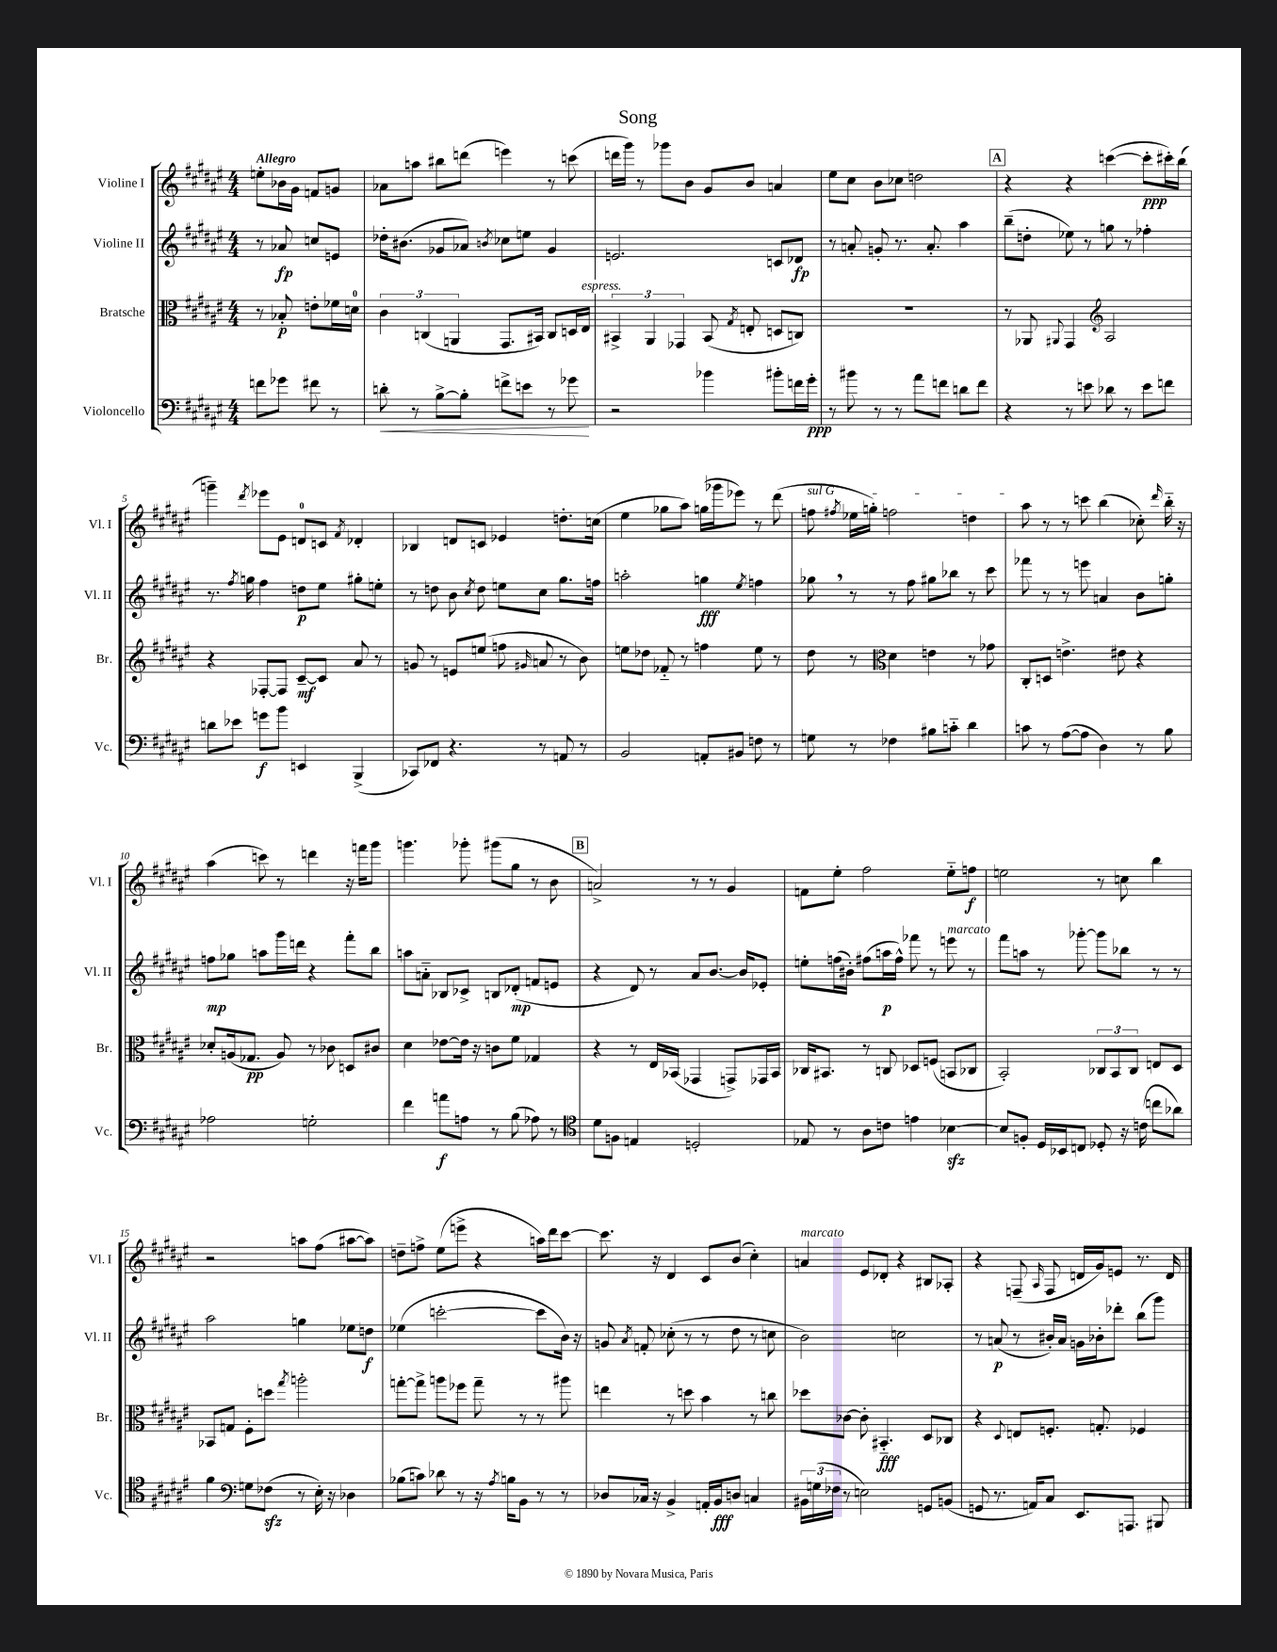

**kern	**dynam	**kern	**dynam	**kern	**dynam	**kern	**dynam
*part4	*part4	*part3	*part3	*part2	*part2	*part1	*part1
*staff4	*staff4	*staff3	*staff3	*staff2	*staff2	*staff1	*staff1
*I"Violoncello	*	*I"Bratsche	*	*I"Violine II	*	*I"Violine I	*
*I'Vc.	*	*I'Br.	*	*I'Vl. II	*	*I'Vl. I	*
*clefF4	*	*clefC3	*	*clefG2	*	*clefG2	*
*k[f#c#g#d#a#e#]	*	*k[f#c#g#d#a#e#]	*	*k[f#c#g#d#a#e#]	*	*k[f#c#g#d#a#e#]	*
*M4/4	*	*M4/4	*	*M4/4	*	*M4/4	*
=	=	=	=	=	=	=	=
!	!	!	!	!	!	!LO:TX:a:B:t=Allegro	!
8fn\L	.	8r	.	8r	.	8een'\L	.
8g-X\J	.	8B-X'/	p	8a-X/	fp	16b-X\L	.
.	.	.	.	.	.	16g#\JJ	.
8f#X\	.	8en'\L	.	8ccn/L	.	8fn/L	.
8r	.	16f-X\L	.	8en/J	.	8gn/J	.
.	.	16dn\JJ	.	.	.	.	.
=1	=1	=1	=1	=1	=1	=1	=1
!	!LO:HP:b	!	!	!	!	!	!
8dn'\	<	6c#\	.	16dd-X'\KL	.	8a-X\L	.
.	.	.	.	(8.b#X\J	.	.	.
8r	.	.	.	.	.	8aan\J	.
.	.	(6Cn/	.	.	.	.	.
[8B^\L	.	.	.	8g-X/L	.	8bb#X\L	.
.	.	6AAn/	.	.	.	.	.
8B'\J]	.	.	.	8a-X/J)	.	(8dddn\J	.
.	.	.	.	8qbn/	.	.	.
8fn^\L	.	8.GG#/L	.	8cc-X\L	.	4eeen\)	.
8en\J	.	.	.	8een\J	.	.	.
.	.	16BB#X/Jk)	.	.	.	.	.
8r	.	8C/L	.	4g-/	.	8r	.
8g-X\	.	16Dn/L	.	.	.	(8cccn\	.
!	!	!LO:TX:a:i:t=espress.	!	!	!	!	!
.	.	16E#/JJ	.	.	.	.	.
.	[	.	.	.	.	.	.
=2	=2	=2	=2	=2	=2	=2	=2
2r	.	6BB#X^/	.	2.en/	.	16dddn\LL	.
.	.	.	.	.	.	16ggg#\JJ)	.
.	.	.	.	.	.	8r	.
.	.	6AA#/	.	.	.	.	.
.	.	.	.	.	.	8ggg-X\L	.
.	.	6GG-X/	.	.	.	.	.
.	.	.	.	.	.	8b\J	.
4b-X\	.	(8BB#/	.	.	.	8g#/L	.
.	.	8qG#/	.	.	.	.	.
.	.	8En'/	.	.	.	8b/J	.
8b#X'\L	.	8Dn/L	.	8cn/L	.	4an/	.
16fn\L	.	8Cn/J)	.	8d-X/J	fp	.	.
16g#'\JJ	ppp	.	.	.	.	.	.
=3	=3	=3	=3	=3	=3	=3	=3
8r	.	1r	.	8r	.	8ee#\L	.
8b#X\	.	.	.	8an'/	.	8cc#\J	.
8r	.	.	.	8gn'/	.	8b\L	.
8r	.	.	.	8.r	.	8cc-X\J	.
8a#\L	.	.	.	.	.	2ddn\	.
.	.	.	.	8.a'/	.	.	.
8fn\J	.	.	.	.	.	.	.
8dn\L	.	.	.	4aa#\	.	.	.
8f\J	.	.	.	.	.	.	.
!!LO:REH:place=s1:t=A
=4	=4	=4	=4	=4	=4	=4	=4
4r	.	8r	.	(8bb~\L	.	4r	.
.	.	8AA-X/	.	8ddn'\J	.	.	.
.	.	8qqAA#X/	.	.	.	.	.
8r	.	4GG#/	.	8ee-X\)	.	4r	.
8en\	.	.	.	8r	.	.	.
*	*	*clefG2	*	*	*	*	*
8d-X\	.	2A#/	.	8ggn\	.	([4cccn\	.
8r	.	.	.	8r	.	.	.
8e\L	.	.	.	4ff-X'\	.	8ccc'\L]	ppp
8fn\J	.	.	.	.	.	16ccc#X'\L)	.
.	.	.	.	.	.	(16bb\JJ	.
!!LO:LB:g=z
=5	=5	=5	=5	=5	=5	=5	=5
8dn\L	.	4r	.	8.r	.	4gggn~\)	.
8e-X\J	.	.	.	.	.	.	.
.	.	.	.	8qff#/	.	.	.
.	.	.	.	16ggn\	.	.	.
.	.	.	.	.	.	8qddd#/	.
8gn\L	f	[8F-X'/L	.	4ff#\	.	8eee-X\L	.
8b\J	.	8F-/J]	.	.	.	8e#\J	.
4EEn/	.	[8c#~/L	mf	8ddn\L	p	8dn/L	.
.	.	8c#/J]	.	8ee#\J	.	8cn/J	.
.	.	.	.	.	.	8qf#/	.
(4BBB^/	.	8a#/	.	8gg#X'\L	.	4d-X'/	.
.	.	8r	.	8een'\J	.	.	.
=6	=6	=6	=6	=6	=6	=6	=6
8CC-X/L)	.	8gn/	.	8r	.	4B-X/	.
8FF-X/J	.	8r	.	8ddn\	.	.	.
4.r	.	8en/L	.	8b\	.	8dn/L	.
.	.	.	.	8qcc#/	.	.	.
.	.	(8een/J	.	8dd\	.	8cn/J	.
.	.	8ffn\	.	8een\L	.	4e-X/	.
.	.	16qqg#X/	.	.	.	.	.
8r	.	8an/	.	8cc#\J	.	.	.
8AAn/	.	8r	.	8.gg#\L	.	8.ddn'\L	.
8r	.	8b\)	.	.	.	.	.
.	.	.	.	16ffn\Jk	.	(16ccn\Jk	.
=7	=7	=7	=7	=7	=7	=7	=7
2BB/	.	8een\L	.	2aan'\	.	4ee#\	.
.	.	8dd-X\J	.	.	.	.	.
.	.	8f-X/	.	.	.	8gg-X\L	.
.	.	8r	.	.	.	8aa#\J)	.
8AAn'/L	.	4ffn\	.	4ggn\	fff	(16ggn\LL	.
.	.	.	.	.	.	16ggg-X\J	.
8BB#X/J	.	.	.	.	.	8eee-X\J)	.
.	.	.	.	8qee#/	.	.	.
8Fn\	.	8ee\	.	4ffn\	.	8r	.
8r	.	8r	.	.	.	(8ddd#\	.
=8	=8	=8	=8	=8	=8	=8	=8
!	!	!	!	!	!	!LO:TX:a:i:t=sul G	!
8Gn\	.	8dd#\	.	8gg-X,\	.	8ffn\	.
.	.	.	.	.	.	8qff#X/	.
8r	.	8r	.	8r	.	16ee-X\LL	.
.	.	.	.	.	.	16ggn'\JJ)	.
*	*	*clefC3	*	*	*	*	*
4F-X\	.	4d#\	.	8r	.	2ffn\	.
.	.	.	.	8ff#\	.	.	.
8B#X\L	.	4en\	.	8gg#X\L	.	.	.
8cn\J	.	.	.	8bb-X\J	.	.	.
4d#\	.	8r	.	8r	.	4ddn\	.
.	.	8g-X\	.	8ccc#\	.	.	.
=9	=9	=9	=9	=9	=9	=9	=9
8cn\	.	8C#'/L	.	8fff-X\	.	8aa#\	.
8r	.	8Dn/J	.	8r	.	8r	.
([8A#\L	.	4.en^\	.	8r	.	8r	.
8A#\J]	.	.	.	8eeen\	.	8cccn\	.
4D#\)	.	.	.	4an/	.	(4bb\	.
.	.	8e#X\	.	.	.	.	.
8r	.	4r	.	8b\L	.	8cc-X'\)	.
.	.	.	.	.	.	16qqddd#/	.
8B\	.	.	.	8ggn'\J	.	16bb\	.
.	.	.	.	.	.	16r	.
!!LO:LB:g=z
=10	=10	=10	=10	=10	=10	=10	=10
2A-X\	.	8d-X'/L	.	8ffn\L	mp	(4aa#\	.
.	.	(16An/k	.	8gg-X\J	.	.	.
.	.	8.G-X/J	pp	.	.	.	.
.	.	.	.	8aan\L	.	8cccn\)	.
.	.	8A/)	.	16ggg#\L	.	8r	.
.	.	.	.	16dddn\JJ	.	.	.
2Gn'\	.	8r	.	4r	.	4dddn\	.
.	.	8c-X\	.	.	.	.	.
.	.	8Dn/L	.	8fff#'\L	.	16r	.
.	.	.	.	.	.	16fffn\KL	.
.	.	8c#X/J	.	8bb\J	.	8ggg#\J	.
=11	=11	=11	=11	=11	=11	=11	=11
4f#\	.	4d#\	.	8aan\L	.	4.gggn\	.
.	.	.	.	8an\J	.	.	.
8an\L	f	[8e-X\L	.	8B-X/L	.	.	.
8An\J	.	16e-\Jk]	.	8c-X^/J	.	8ggg-X'\	.
.	.	16r	.	.	.	.	.
8r	.	8cn\L	.	8Bn/L	.	(8ggg#X\L	.
(8B\	.	8f#\J	.	(8d-X'/J	mp	8gg#\J	.
8A-X\)	.	4G-X/	.	8fn/L	.	8r	.
8r	.	.	.	8en/J	.	8b\	.
!!LO:REH:place=s1:t=B
=12	=12	=12	=12	=12	=12	=12	=12
*clefC4	*	*	*	*	*	*	*
8d#\L	.	4r	.	4r	.	2an^/)	.
8Fn\J	.	.	.	.	.	.	.
4En/	.	8r	.	8d#/)	.	.	.
.	.	16E#/LL	.	8r	.	.	.
.	.	(16BB-X/JJ	.	.	.	.	.
2Dn'/	.	4GG-X/	.	8a#/L	.	8r	.
.	.	.	.	[8.b/J	.	8r	.
.	.	8GGn^/L)	.	.	.	4g#/	.
.	.	.	.	16b/KL]	.	.	.
.	.	16GG-X/L	.	8e-X'/J	.	.	.
.	.	16BB-/JJ	.	.	.	.	.
=13	=13	=13	=13	=13	=13	=13	=13
8E-X/	.	16C-X/KL	.	8een'\L	.	8fn\L	.
.	.	8.BB#X/J	.	.	.	.	.
8r	.	.	.	(16ffn\L	.	8ee#'\J	.
.	.	.	.	16b#X'\JJ)	.	.	.
8A#\L	.	8r	.	(8ff#X\L	.	2ff#\	.
8cn\J	.	8Cn/	.	16aan\L	p	.	.
.	.	.	.	16ff#^^\JJ)	.	.	.
4en\	.	8D-X/L	.	8fff-X\	.	.	.
.	.	(8Fn/J	.	8r	.	.	.
!	!	!	!	!LO:TX:a:i:t=marcato	!	!	!
[4B-Xzz\	.	8BBn/L	.	8eeen\	.	8ee#\L	.
.	.	8C-X/J	.	8r	.	8ffn\J	f
=14	=14	=14	=14	=14	=14	=14	=14
8B-/L]	.	2BB'/)	.	8fff#\L	.	2een\	.
8Fn'/J	.	.	.	8aan\J	.	.	.
16D#/LL	.	.	.	8r	.	.	.
16BB-X/J	.	.	.	.	.	.	.
8Cn/J	.	.	.	[8ggg-X'\	.	.	.
8D-X'/	.	12C-X/L	.	8ggg-\L]	.	8r	.
.	.	12BB/	.	.	.	.	.
16r	.	.	.	8bb-X\J	.	8ccn\	.
.	.	12C-/J	.	.	.	.	.
(16cn\	.	.	.	.	.	.	.
8ccn\L	.	8En/L	.	8r	.	4bb\	.
8a-X\J)	.	8D#/J	.	8r	.	.	.
!!LO:LB:g=z
=15	=15	=15	=15	=15	=15	=15	=15
4f#\	.	8BB-X/L	.	2aa#\	.	2r	.
.	.	8Gn/J	.	.	.	.	.
*clefF4	*	*	*	*	*	*	*
8Gn\L	.	8F#'\L	.	.	.	.	.
(8F-Xzz\J	.	8ddn\J	.	.	.	.	.
.	.	8qgg#/	.	.	.	.	.
8r	.	2aan'\	.	4ggn\	.	8aan\L	.
16E#'\)	.	.	.	.	.	(8ff#\J	.
16r	.	.	.	.	.	.	.
4D-X\	.	.	.	8ee-X\L	.	[8aa#X\L	.
.	.	.	.	8ddn\J	f	8aa#\J])	.
=16	=16	=16	=16	=16	=16	=16	=16
(8B-X\L	.	[8ggn'\L	.	(4ee-X\	.	8ddn~\L	.
8cn\J)	.	8gg^\J]	.	.	.	8ffn^\J	.
8d-X\	.	8aan\L	.	[2cccn'\	.	(8ee#\L	.
8r	.	8ff-X\J	.	.	.	8eeen^\J	.
16r	.	8gg~\	.	.	.	4r	.
8qA#/	.	.	.	.	.	.	.
16Bn\KL	.	.	.	.	.	.	.
8BB\J	.	8r	.	.	.	.	.
8r	.	8r	.	8ccc\L]	.	16aan\LL)	.
.	.	.	.	.	.	16ddd#\J	.
8r	.	8aa#X\	.	16b\Jk)	.	[8ccc#\J	.
.	.	.	.	16r	.	.	.
=17	=17	=17	=17	=17	=17	=17	=17
8D-X/L	.	4een\	.	8gn/	.	8.ccc#\]	.
.	.	.	.	8qa#/	.	.	.
16C-X/Jk	.	.	.	8fn'/	.	.	.
16r	.	.	.	.	.	16r	.
4BB^/	.	8r	.	(8cc-X'\	.	4d#/	.
.	.	8ddn\	.	8r	.	.	.
16AAn'/LL	.	4b\	.	8r	.	8c#/L	.
16BB/J	fff	.	.	.	.	.	.
8Dn/J	.	.	.	8dd#\	.	(8b/J	.
4Cn/	.	8r	.	8r	.	4cc#'\)	.
.	.	8ccn\	.	8ccn\	.	.	.
=18	=18	=18	=18	=18	=18	=18	=18
!	!	!	!	!	!	!LO:TX:a:i:t=marcato	!
24BB#X\LL	.	8dd-X\L	.	2b\)	.	4an/	.
(24Gn\	.	.	.	.	.	.	.
24F-X\JJ	.	.	.	.	.	.	.
8r	.	[8c-X\J	.	.	.	.	.
2En\)	.	8c-'\]	.	.	.	8e#/L	.
.	.	4.BB#X/	fff	.	.	8d-X'/J	.
.	.	.	.	2ccn\	.	4r	.
8GGn/L	.	8D#/L	.	.	.	8B#X/L	.
(8BBn/J	.	8C-X/J	.	.	.	8A-X'/J	.
=19	=19	=19	=19	=19	=19	=19	=19
8GGn/	.	4r	.	8r	.	4r	.
8.r	.	.	.	(8an/	p	.	.
.	.	8qqD#/	.	.	.	.	.
.	.	8En/L	.	8r	.	(8Fn~/	.
16AAn/KL)	.	.	.	.	.	.	.
.	.	.	.	.	.	16qqA#/	.
8C#/J	.	8.Fn'/J	.	16b#X'/LL)	.	8F/	.
.	.	.	.	16a/JJ	.	.	.
8.EE#/L	.	.	.	16gn\LL	.	16dn/LL	.
.	.	8.Gn'/	.	16b-X'\J	.	16g#/J)	.
.	.	.	.	8ddd-X'\J	.	8en/J	.
8.AAAn/J	.	.	.	.	.	.	.
.	.	4F-X/	.	(8bb\L	.	8.r	.
8BBB#X/	.	.	.	8ggg#\J)	.	.	.
.	.	.	.	.	.	16d/	.
==	==	==	==	==	==	==	==
*-	*-	*-	*-	*-	*-	*-	*-
